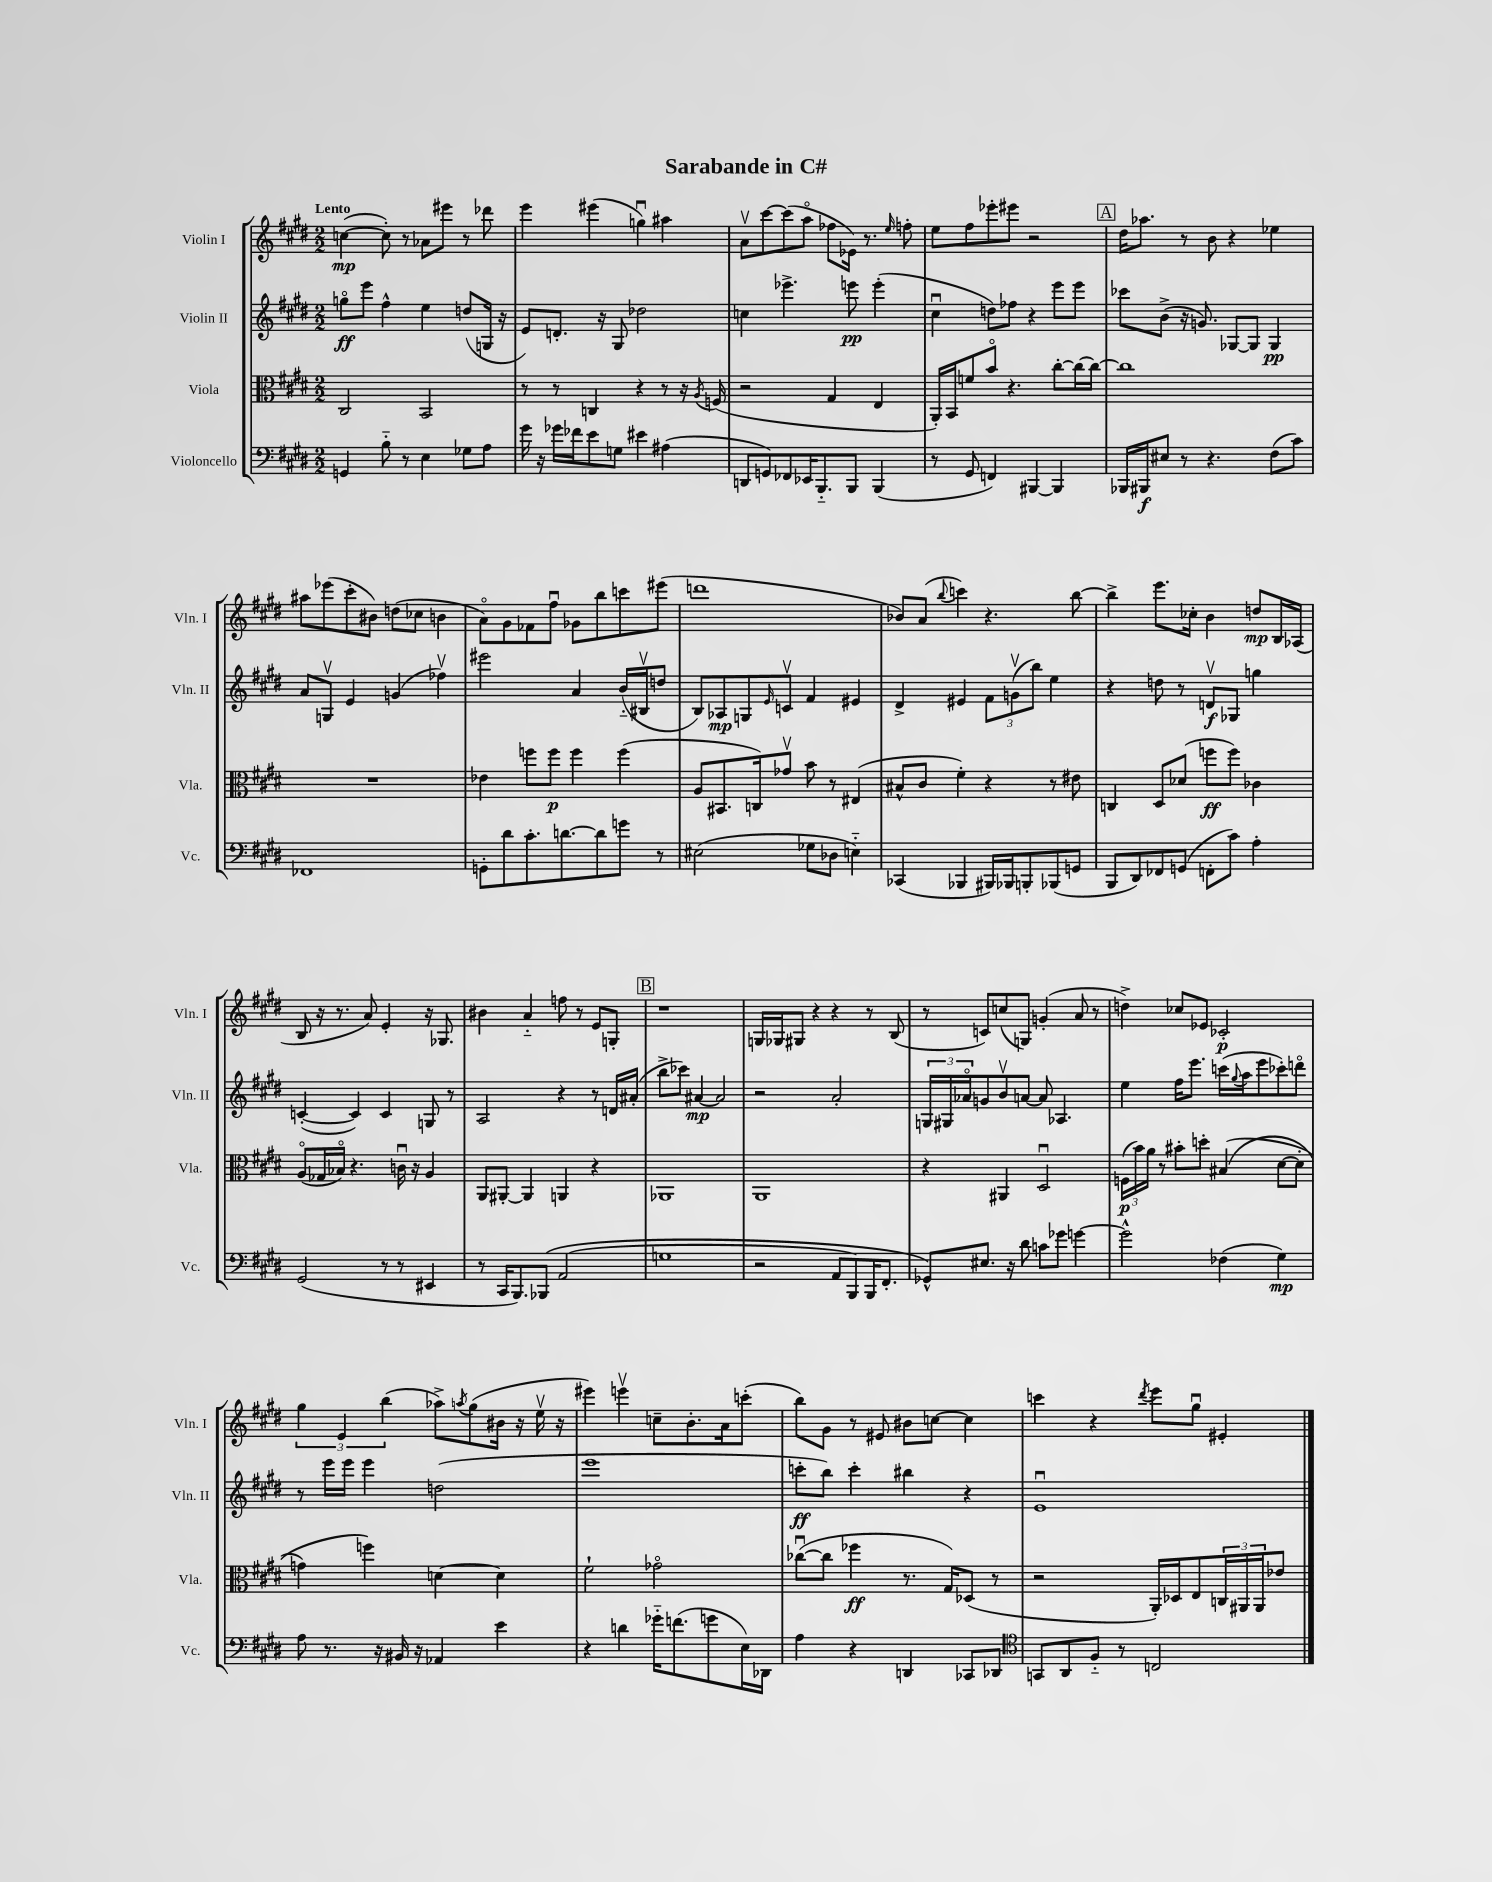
\header { title = "Sarabande in C#" }
<<
\new StaffGroup <<
\new Staff = "s0" \with { instrumentName = "Violin I" shortInstrumentName = "Vln. I" } {
    \clef treble \key e \major \numericTimeSignature \time 2/2 \tempo "Lento"
    c''4~\mp( c''8-.) r8 aes'8 eis'''8 r8 des'''8 |
    e'''4 eis'''4( g''4\downbow) ais''4 |
    a'8\upbow cis'''8~ cis'''8( a''8\flageolet fes''8 ees'16) r8. \grace { e''16 } f''8-. |
    e''8 fis''8 ees'''8-. eis'''8 r2 |
    \mark \markup { \box "A" } dis''16 aes''8. r8 b'8 r4 ees''4 |
    ais''8 ees'''8( cis'''8-. bis'8) d''8( ces''8 b'4 |
    a'8\flageolet) gis'8 fes'8 fis''8\downbow ges'8 b''8 c'''8 eis'''8( |
    d'''1 |
    bes'8) a'8( \appoggiatura { b''8 } c'''4) r4. b''8~ |
    b''4-> e'''8. ces''16-. b'4 d''8\mp b16 aes16( |
    b8 r16 r8. a'8) e'4-. r16 ges8. |
    bis'4 a'4-_ f''8 r8 e'8 g8-. |
    \mark \markup { \box "B" } r1 |
    g16 ges16 gis8 r4 r4 r8 b8( |
    r8 c'8) c''8( g8) g'4-.( a'8 r8 |
    d''4->) ces''8 ees'8 ces'2-.\p |
    \tuplet 3/2 { gis''4 e'4 b''4( } aes''8->) \acciaccatura { a''8 } gis''8( bis'16 r16 e''16\upbow r16 |
    eis'''4) e'''4\upbow c''8-- b'8.-. a'16 c'''8-.( |
    b''8) gis'8 r8 eis'8 bis'8 c''8~ c''4 |
    c'''4 r4 \acciaccatura { dis'''8 } e'''8 gis''8\downbow eis'4-. \bar "|." |
}
\new Staff = "s1" \with { instrumentName = "Violin II" shortInstrumentName = "Vln. II" } {
    \clef treble \key e \major \numericTimeSignature \time 2/2
    g''8\flageolet\ff e'''8 fis''4-^ e''4 d''8( g16 r16 |
    e'8) d'8.-. r16 gis8 des''2 |
    c''4 ees'''4.-> e'''8\pp e'''4-.( |
    cis''4\downbow d''8) fes''8 r4 e'''8 e'''8 |
    \mark \markup { \box "A" } ces'''8 b'8->( r16 g'8.) ges8~ ges8 ges4\pp |
    a'8 g8\upbow e'4 g'4( fes''4\upbow) |
    eis'''2 a'4 b'16-_( bis16\upbow d''8 |
    b8) aes8\mp g8 \grace { e'16 } c'8\upbow fis'4 eis'4 |
    dis'4-> eis'4 \tuplet 3/2 { fis'8 g'8\upbow( b''8) } e''4 |
    r4 d''8 r8 d'8\upbow\f ges8 g''4 |
    c'4~-.( c'4) c'4 g8 r8 |
    a2 r4 r8 d'16 ais'16-.( |
    \mark \markup { \box "B" } b''8-> ces'''8) ais'4~\mp ais'2 |
    r2 a'2-. |
    \tuplet 3/2 { g16 gis16 aes'16\flageolet } g'8 b'8\upbow a'8~ a'8 aes4. |
    e''4 fis''16 e'''8. c'''16( \appoggiatura { gis''8 } a''16 e'''8 ces'''8-.) d'''8\flageolet |
    r8 e'''16 e'''16 e'''4 d''2( |
    e'''1 |
    c'''8-.\ff b''8) c'''4-. bis''4 r4 |
    e'1\downbow \bar "|." |
}
\new Staff = "s2" \with { instrumentName = "Viola" shortInstrumentName = "Vla." } {
    \clef alto \key e \major \numericTimeSignature \time 2/2
    cis2 b,2 |
    r8 r8 c4 r4 r8 r16 \acciaccatura { a8 } f16( |
    r2 gis4 e4 |
    a,16-.) b,16 f'8 b'8\flageolet r4. cis''8~-. cis''16~ cis''16~ |
    \mark \markup { \box "A" } cis''1 |
    R1 |
    ees'4 f''8 f''8\p f''4 f''4( |
    a8 bis,8. c16) ges'8\upbow b'8 r8 eis4( |
    bis8-^ cis'8 fis'4-.) r4 r8 eis'8 |
    c4 dis8 des'8( f''8\ff f''8) ces'4 |
    a8\flageolet( ges16 bes16\flageolet) r4. c'16\downbow r16 a4 |
    a,8 ais,8~-. ais,4 a,4 r4 |
    \mark \markup { \box "B" } aes,1 |
    a,1 |
    r4 ais,4 dis2\downbow |
    \tuplet 3/2 { f16\p( b'16) a'16 } r8 bis'8-. d''8-. bis4(\( dis'8~ dis'8-. |
    g'4) f''4\) d'4~ d'4 |
    fis'2-! ges'2\flageolet |
    ces''8~\downbow( ces''8 fes''4\ff r8. gis16) des8( r8 |
    r2 a,16-.) des16 e8 \tuplet 3/2 { c16 ais,16 ais,16 } ees'8 \bar "|." |
}
\new Staff = "s3" \with { instrumentName = "Violoncello" shortInstrumentName = "Vc." } {
    \clef bass \key e \major \numericTimeSignature \time 2/2
    g,4 b8-_ r8 e4 ges8 a8 |
    gis'16 r16 ges'16 fes'16 e'8 g8 eis'4 ais4( |
    d,8 g,8) fes,8 ees,16 b,,8.-_ b,,8 b,,4( |
    r8 gis,8 f,4) bis,,4~ bis,,4 |
    \mark \markup { \box "A" } bes,,16 bis,,16\f eis8 r8 r4. fis8( cis'8) |
    fes,1 |
    g,8-. dis'8 cis'8.-. d'8.~ d'8 g'8 r8 |
    eis2( ges8 des8 e4-_) |
    ces,4( bes,,4 bis,,16) bes,,16 b,,8-. bes,,8( g,8 |
    b,,8 dis,8) fes,8 g,8( f,8-. cis'8) a4-. |
    gis,2( r8 r8 eis,4 |
    r8 cis,16 b,,8.) bes,,8\( a,2( |
    \mark \markup { \box "B" } g1 |
    r2 a,8 b,,8) b,,16 fis,8.-. |
    ges,8-^\) eis8. r16 dis'8 c'8 ges'8 g'4~ |
    g'2-^ fes4( gis4\mp) |
    a8 r8. r16 bis,16 r16 aes,4 e'4 |
    r4 d'4 ges'16-_ f'8.( g'8 e16) des,16 |
    a4 r4 d,4 ces,8 des,8 |
    \clef tenor g,8 a,8 fis8-_ r8 c2 \bar "|." |
}
>>
>>
\layout { \context { \Score \remove "Bar_number_engraver" } }
